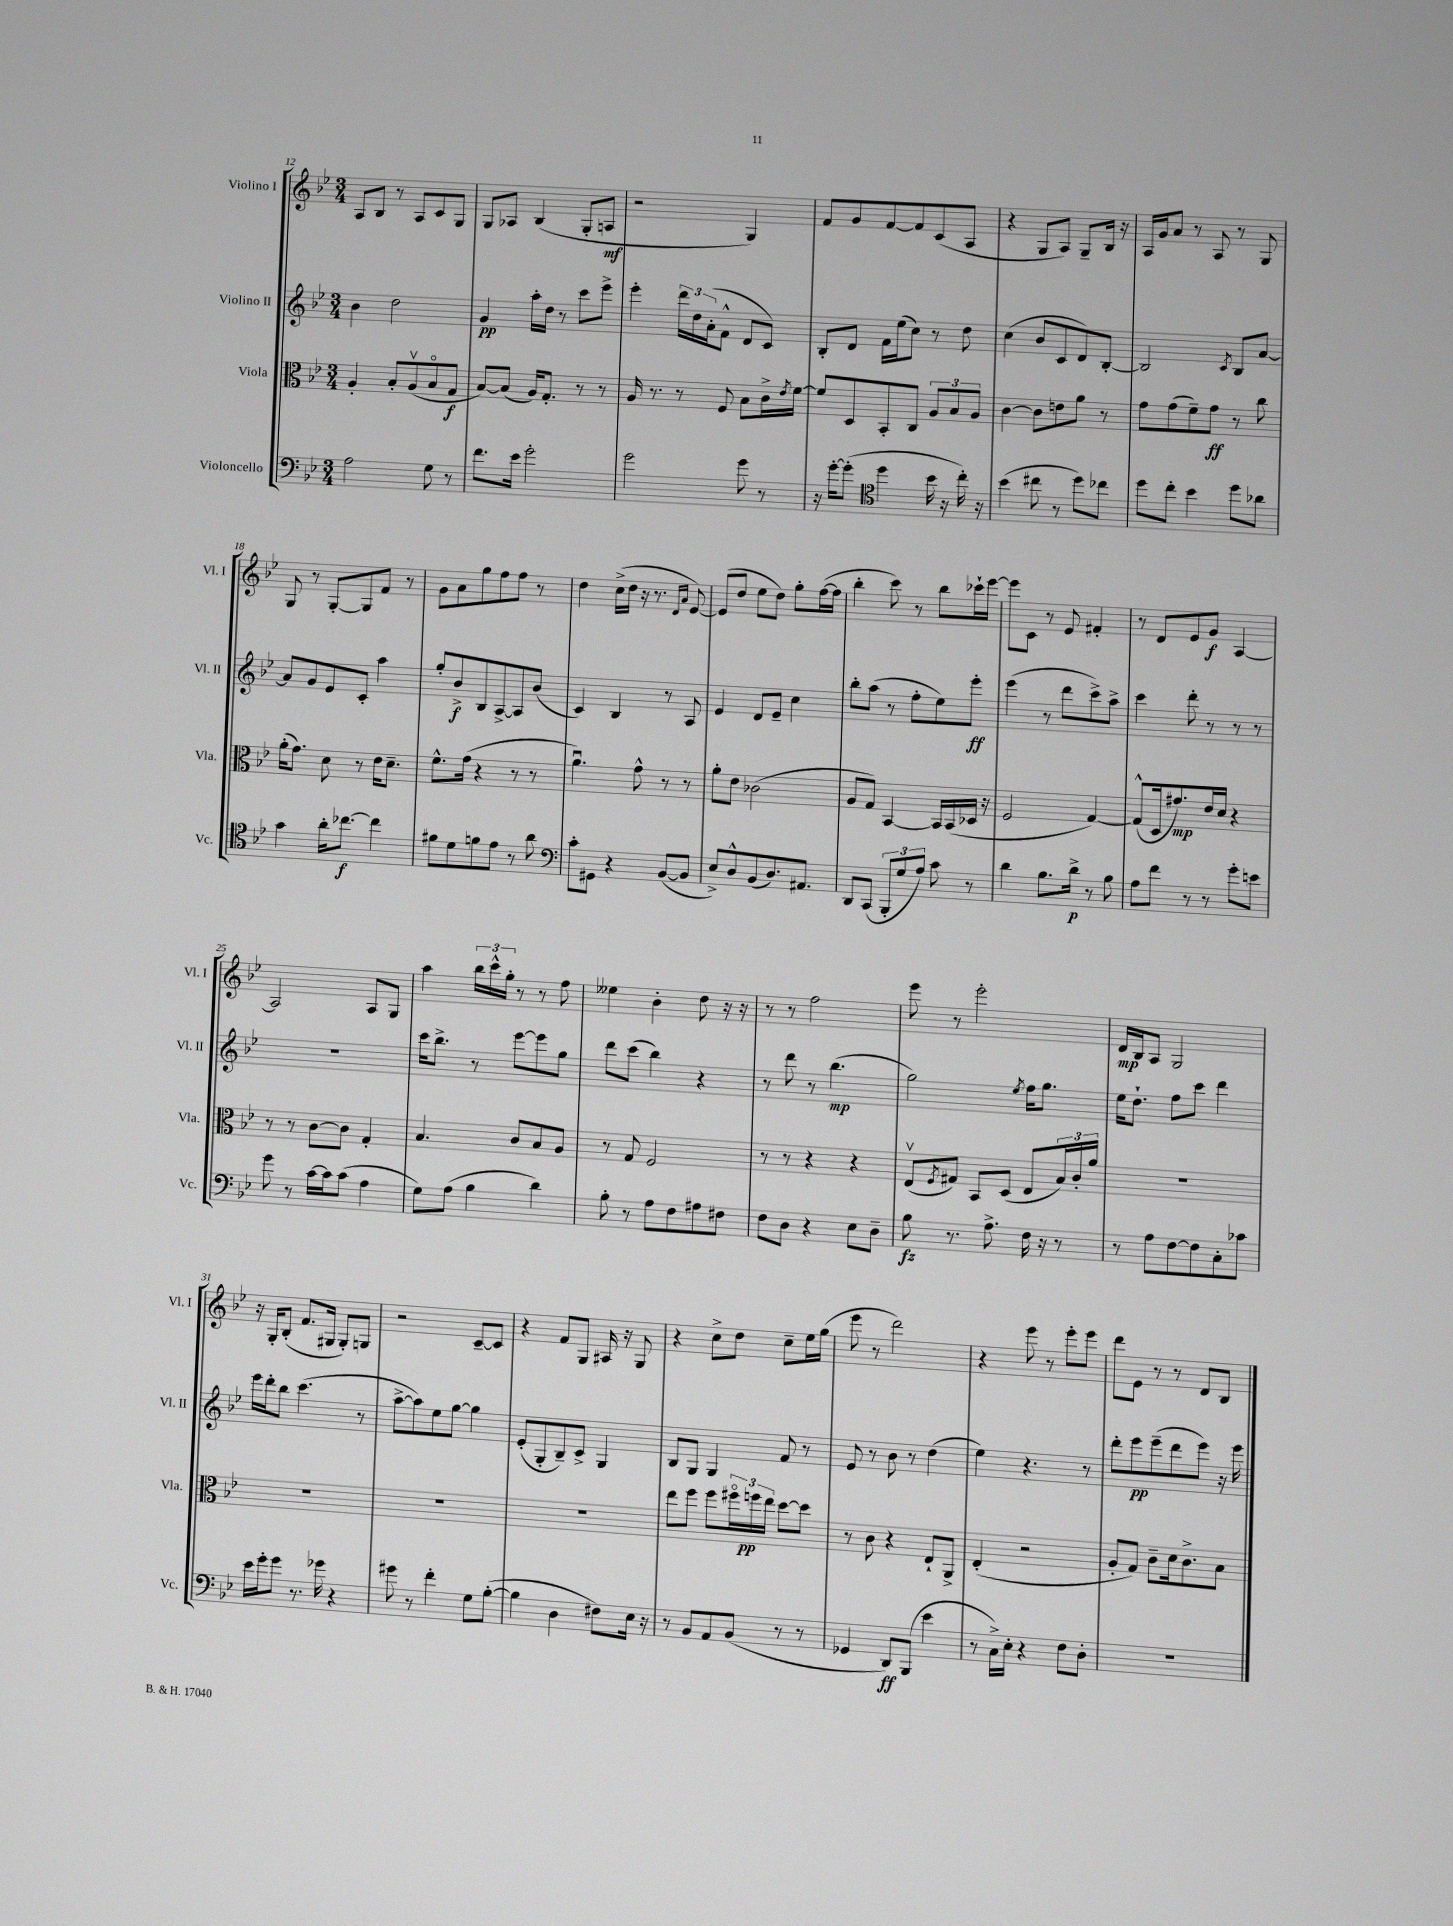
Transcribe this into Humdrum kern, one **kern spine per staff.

**kern	**kern	**kern	**kern
*staff4	*staff3	*staff2	*staff1
*clefF4	*clefC3	*clefG2	*clefG2
*k[b-e-]	*k[b-e-]	*k[b-e-]	*k[b-e-]
*M3/4	*M3/4	*M3/4	*M3/4
2A	4A'	4b-	8A
.	.	.	8B-
.	8B-'	2dd	8r
.	(8Av	.	8A
8G	8B-o	.	8c
8r	8G	.	8G
=	=	=	=
8.f	[8B-)	4g	8G
.	(8B-]	.	8A-
16e-	.	.	.
2g'	16A)	16aa'	(4B-
.	8.G'	16dd	.
.	.	8r	.
.	8r	8ccc	8G'
.	8r	8eee-^	8A
=	=	=	=
2g	16A	4eee-'	2r
.	8.r	.	.
.	8r	24ddd	.
.	.	24dd	.
.	.	(24a'	.
.	8F	8f^^	.
8g	8B-	8d	4G)
8r	16c^	8c)	.
.	8qe-	.	.
.	[16f	.	.
=	=	=	=
16r	8f]	8B-'	8f
[16g'	.	.	.
(8g']	8D	8d	8g
*clefC4	*	*	*
4dd	8BB-'	16f	[8f
.	.	(16ee-	.
.	8C	8cc)	8f]
16b-	12A	8r	(8c
16r	.	.	.
.	12B-	.	.
16cc')	.	8dd	8A
.	12A	.	.
16r	.	.	.
=	=	=	=
(4b-	[4c	(4cc	4r
8cc#	8c]	8b-	8G
8r	8e	8c	8A)
8dd)	8a	8d)	8G~
8cc-	8r	[8B-'	16B-
.	.	.	16r
=	=	=	=
8dd	8g	2B-]	16A
.	.	.	16g
8cc'	(8g	.	8a
4b-	8f~)	.	8r
.	8g	.	8A
.	.	8qc	.
8dd	8r	8B-	8r
8a-	8cc	[8a	8G
=	=	=	=
4g	(16a'	8a]	8G
.	8.g)	.	.
.	.	8g	8r
16a'	8d	8e-	[8G'
[8.cc-	.	.	.
.	8r	8c'	8G]
4cc-]	16e-	4aa	8f
.	8.d~	.	.
.	.	.	8r
=	=	=	=
8f#	8.f^^	8gg'	8g
8d	.	8b-^	8a
.	(16g	.	.
8f	4r	8B-	8gg
8e-	.	[8A^	8ff
8r	8r	8A]	8ff
8a	8r	(8b-	8r
=	=	=	=
*clefF4	*	*	*
8c'	4.au)	4c)	4dd
8GG#	.	.	.
4r	.	4B-	(16cc^
.	.	.	16dd
.	8g^^	.	16r
.	.	.	8.r
([8BB-	8r	8r	.
.	.	.	16qqd
.	.	.	16qqa
8BB-]	8r	8A	[8e-)
=	=	=	=
8E-^)	8a'	4e-	(8e-]
8D^^	8e-	.	8dd
(8BB-	(2c-	8d	8ee-
8.D)	.	8e-~	8dd)
.	.	4cc	8gg'
8.AA#	.	.	.
.	.	.	([16ff
.	.	.	16ff]
=	=	=	=
8DD	8A	8bb-'	4bb-'
(8CC	8G)	(8aa	.
12BBB-'	[4BB-	8r	8ccc)
12G	.	.	.
.	.	8ff'	8r
12A)	.	.	.
8c	16BB-]	8ee-)	8bb-
.	(16BB-	.	.
8r	16D-	8eee-'	16ccc-`
.	16r	.	[16eee-
=	=	=	=
4d	2F	(4eee-	8eee-]
.	.	.	8c
8.B-	.	8r	8r
.	.	8ddd	8e-
16d^	.	.	.
8r	[4G)	8ccc^)	4f#'
8B-	.	8aa^	.
=	=	=	=
8A	(8G^^]	4ccc	8r
8f	16D	.	8d
.	8.g#)	.	.
8r	.	8ddd'	8e-
8r	16e-	8r	8g
.	16d	.	.
8g'	4r	8r	[4A
8e	.	8r	.
=	=	=	=
8g	8r	2.r	2A]
8r	8r	.	.
[16c	[8c	.	.
16c]	.	.	.
(8c	8c]	.	.
4A	4G'	.	8A
.	.	.	8G
=	=	=	=
8G)	4.B-	16ccc	4aa
.	.	8.bb-^	.
(8A	.	.	.
4B-	.	8r	24bb-
.	.	.	24ccc^^
.	.	.	24gg'
.	8c	[8eee-	8r
4d)	8B-	8eee-]	8r
.	8A	8gg	8ff
=	=	=	=
8B-'	8r	8ddd	4ee--
8r	8G	(8ccc	.
8A	2F	4bb-)	4b-'
8F	.	.	.
8A#	.	4r	8dd
8F#	.	.	16r
.	.	.	16r
=	=	=	=
8F	8r	8r	8r
8D	8r	8ddd	8r
4r	4r	8r	2ff
.	.	(4.bb-	.
8E-	4r	.	.
8D~	.	.	.
=	=	=	=
8B-	(8E-v	2gg)	8eee-
.	8qF	.	.
8.r	8G#)	.	8r
.	8BB-	.	2eee-'
8.A^	.	.	.
.	(8D	.	.
.	.	8qee-	.
16F	8E-	16ff	.
16r	.	8.gg	.
8r	24B-)	.	.
.	24c'	.	.
.	24a	.	.
=	=	=	=
8r	2.r	16ee-	16d
.	.	8.dd`	16B-
8A	.	.	8A
[8F	.	8ff	2G
8F]	.	8ccc	.
8C'	.	4ddd	.
8c-	.	.	.
=	=	=	=
16e-	2.r	16eee-	16r
16g'	.	16ddd'	16G'
8g	.	8bb-	(8B-'
8.r	.	(4.ccc	8.f
16g-	.	.	16G#
4r	.	.	8G#')
.	.	8r	8G
=	=	=	=
8g#	2.r	[8aa^	2r
8r	.	8aa])	.
4f'	.	8ee-	.
.	.	[8gg	.
8G	.	4gg]	[8c~
([8B-'	.	.	8c]
=	=	=	=
4B-]	2.r	(8e-'	4r
.	.	8G'	.
4D	.	8B-~)	8f
.	.	8c^	8G
8F#)	.	4G	16A#
.	.	.	16r
16E-	.	.	8G
16r	.	.	.
=	=	=	=
8r	8ee-	8B-	4r
8BB-	8ff	8G	.
8AA	8ff	4G	8cc^
(8BB-	24ff#o	.	8dd
.	24ff	.	.
.	24ee-	.	.
8r	[8dd	8f	8cc~
8r	8dd]	8r	16ee-
.	.	.	(16gg
=	=	=	=
4GG-	8r	8e-	8eee-
.	8c	8r	8r
8DD)	4r	8b-	2ddd)
(8BBB-	.	8r	.
4e-	8E-`	(4dd	.
.	8AA^	.	.
=	=	=	=
8r	(4E-'	4ee-)	4r
16C^)	.	.	.
16E-'	.	.	.
4r	2r	4.r	8eee-
.	.	.	8r
8F	.	.	8eee-'
8D'	.	8r	8eee-
=	=	=	=
2.r	8A'	8ddd'	8ddd
.	8G)	8eee-	8e-
.	8c~	(8eee-~	8r
.	16d	8ddd	8r
.	8.c^	.	.
.	.	8eee-)	8d
.	8B-	16r	8B-
.	.	16eee-	.
==	==	==	==
*-	*-	*-	*-
